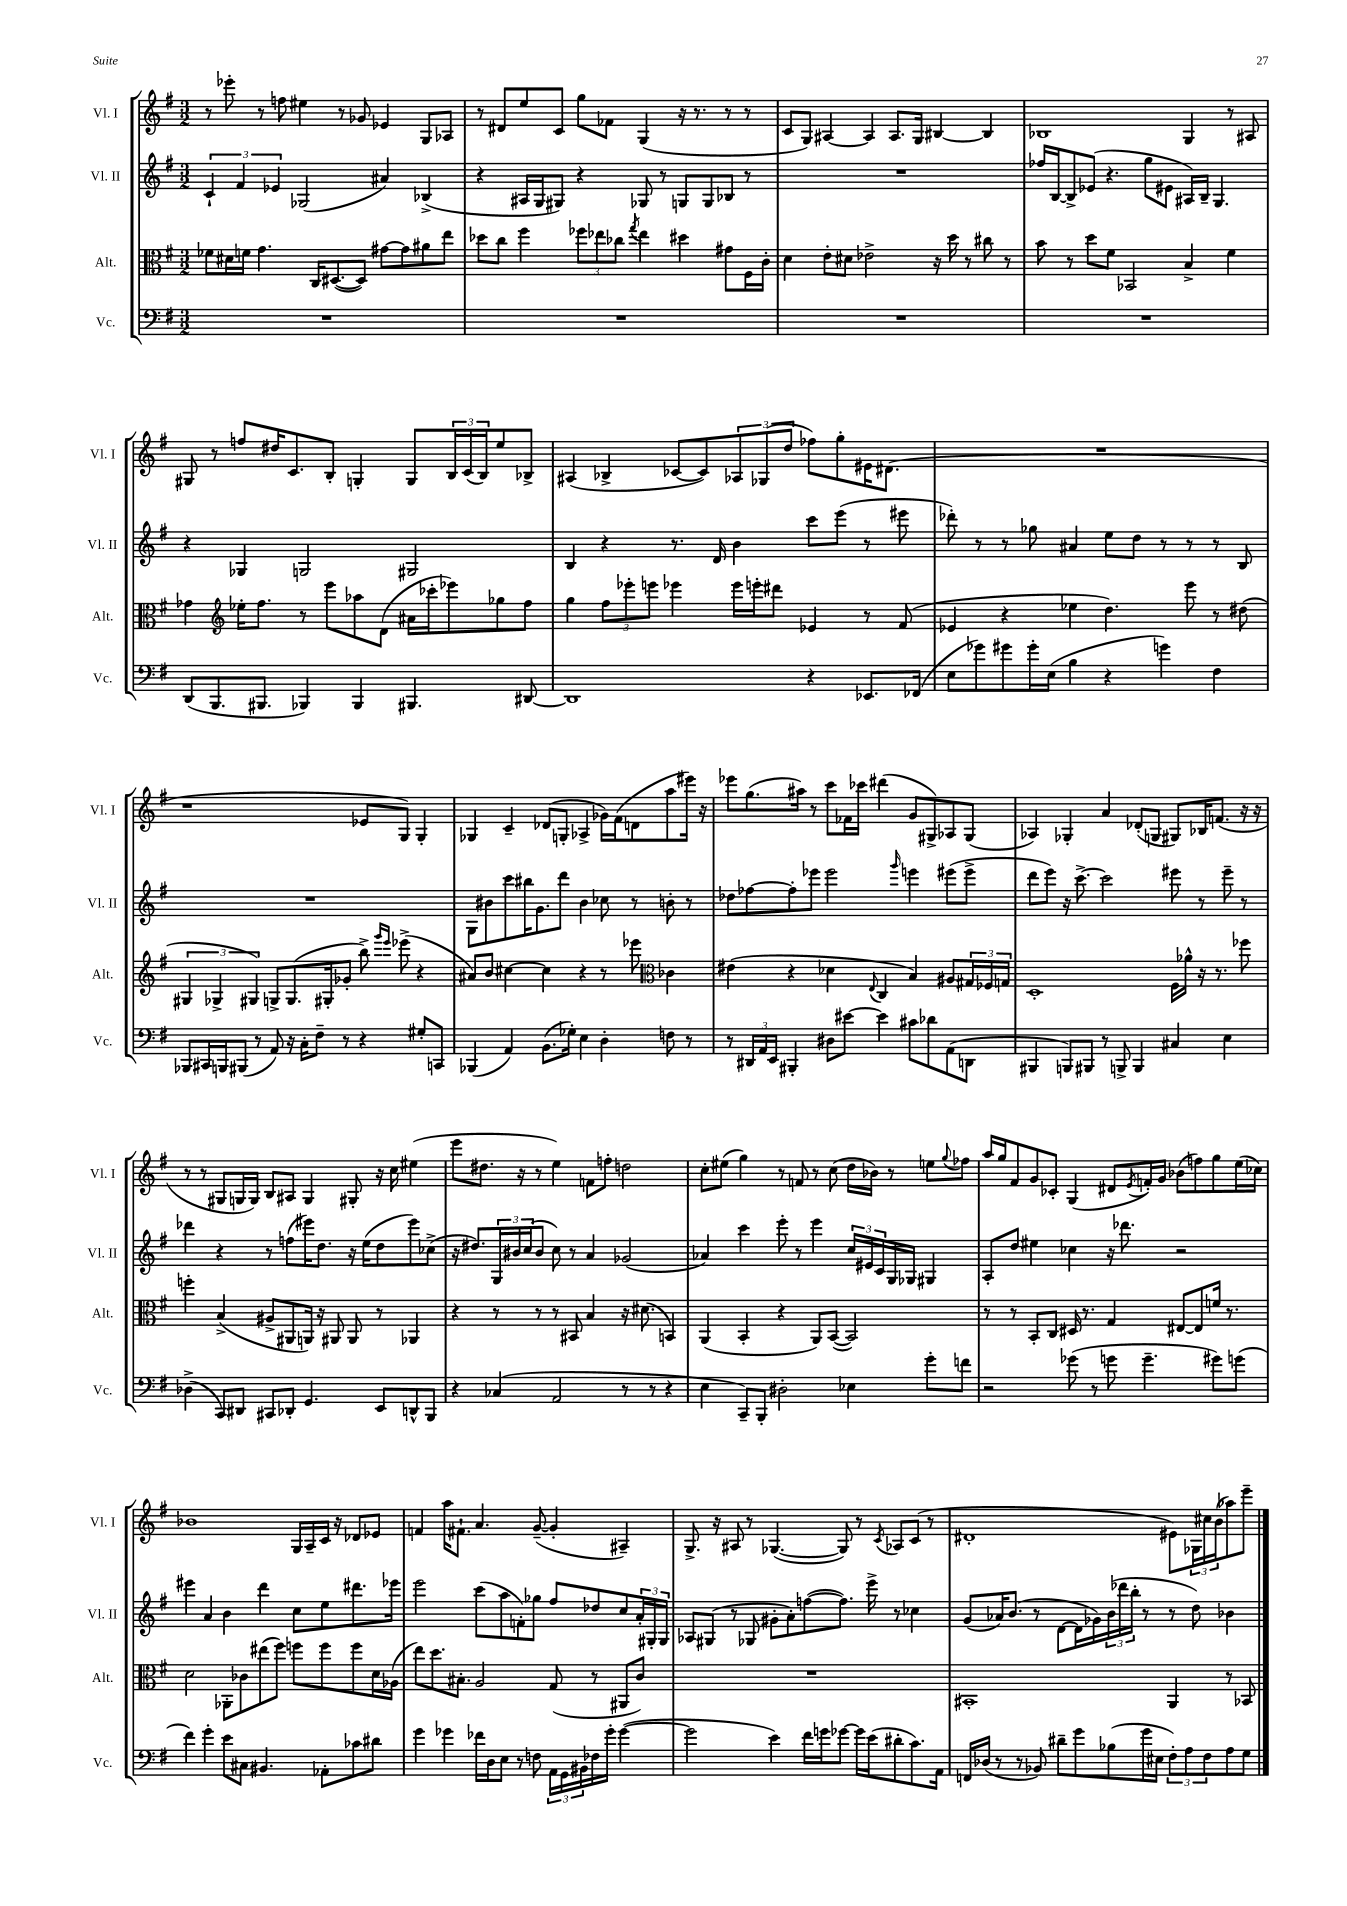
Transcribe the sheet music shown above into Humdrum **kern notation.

**kern	**kern	**kern	**kern
*staff4	*staff3	*staff2	*staff1
*clefF4	*clefC3	*clefG2	*clefG2
*k[f#]	*k[f#]	*k[f#]	*k[f#]
*M3/2	*M3/2	*M3/2	*M3/2
1.r	8f-	6c`	8r
.	16d#	.	8eee-'
.	.	6f#	.
.	16f	.	.
.	4.g	.	8r
.	.	6e-	.
.	.	.	8ff
.	.	(2G-	4ee#
.	16C	.	.
.	([8.D#	.	.
.	.	.	8r
.	8D#])	.	8g-
.	[8g#	4a#)	4e-
.	8g#]	.	.
.	8a#	(4B-^	8G
.	8ee	.	8A-
=	=	=	=
1.r	8dd-	4r	8r
.	8cc	.	8d#
.	4ff#	16A#	8ee
.	.	16G	.
.	.	8G#)	8c
.	12ff-	4r	8gg
.	12ee-	.	.
.	.	.	8f-
.	12cc-	.	.
.	8qgg	.	.
.	4ee-	8G-	(4G
.	.	8r	.
.	4dd#	8G	16r
.	.	.	8.r
.	.	8G	.
.	8g#	8B-	8r
.	16F#	8r	8r
.	16c'	.	.
=	=	=	=
1.r	4d	1.r	8c
.	.	.	8G)
.	8e'	.	[4A#
.	8d#	.	.
.	2e-^	.	4A#]
.	.	.	8.A#
.	.	.	16G
.	16r	.	[4B#
.	16dd	.	.
.	8r	.	.
.	8cc#	.	4B#]
.	8r	.	.
=	=	=	=
1.r	8b	16ff-	1B-
.	.	[16B	.
.	8r	8B^]	.
.	8dd	(8e-	.
.	8f#	4.r	.
.	2BB-	.	.
.	.	8gg	.
.	.	8e#	.
.	4B^	16A#)	4G
.	.	16B~	.
.	.	4.G	.
.	4f#	.	8r
.	.	.	8A#
=	=	=	=
(8DD	4g-	4r	8G#
8.BBB	.	.	8r
*	*clefG2	*	*
.	16ee-'	4G-	8ff
8.BBB#	8.ff#	.	.
.	.	.	16dd#
.	.	.	8.c
4BBB-)	8r	2G	.
.	8eee	.	8B'
4BBB-	8aa-	.	4G'
.	(8d	.	.
4.BBB#	16a#	2G#	8G
.	16ccc-'	.	.
.	8eee-)	.	24B
.	.	.	(24c
.	.	.	24B)
.	8gg-	.	8ee
[8DD#	8ff#	.	8B-^
=	=	=	=
1DD#]	4gg	4B	(4A#
.	12ff#	4r	4B-^
.	12eee-'	.	.
.	12eee	.	.
.	4eee-	8.r	[8c-
.	.	.	8c-])
.	.	16d	.
.	16eee-	4b	12A-
.	16eee'	.	.
.	.	.	(12G-
.	8ddd#	.	.
.	.	.	12dd
4r	4e-	8ccc	8ff-)
.	.	(8eee	8gg'
8.EE-	8r	8r	16e#
.	.	.	(8.d#
.	(8f#	8eee#	.
(16FF-	.	.	.
=	=	=	=
8E	4e-	8ddd-')	1.r
8g-)	.	8r	.
8g#	4r	8r	.
16g#'	.	8gg-	.
(16E	.	.	.
4B	4ee-	4a#	.
4r	4.dd)	8ee	.
.	.	8dd	.
4g)	.	8r	.
.	8eee	8r	.
4F#	8r	8r	.
.	(8dd#	8B	.
=	=	=	=
8BBB-	6G#	1.r	1r
16CC#	.	.	.
.	6G-^	.	.
16BBB	.	.	.
(8BBB#	.	.	.
.	6G#)	.	.
8r	.	.	.
8AA)	8G^	.	.
16r	(8.G	.	.
16C'	.	.	.
8F#~	.	.	.
.	16G#'	.	.
8r	8g-'	.	.
4r	8bb^)	.	8e-
.	16qqggg	.	.
.	16qqeee	.	.
.	(8eee-^	.	8G)
8G#'	4r	.	4G'
8CC	.	.	.
=	=	=	=
(4BBB-	8a#)	8G	4G-
.	8b	8b#	.
4AA)	[4cc#	8ccc	4c~
.	.	16bb#	.
.	.	8.g	.
(8.BB	4cc#]	.	(8d-
.	.	8ddd	8G'
16G-')	.	.	.
4E	4r	4b#	4A-^
4D'	8r	8cc-	16g-)
.	.	.	(16f#
.	8eee-	8r	8d
*	*clefC3	*	*
8F	4c-	8b'	8aa
8r	.	8r	16eee#)
.	.	.	16r
=	=	=	=
8r	(4e#	8dd-	8eee-
24DD#	.	[8ff-	(8.gg
24AA	.	.	.
24EE	.	.	.
4BBB#'	4r	8ff-']	.
.	.	.	16aa#)
.	.	8eee-	8r
8D#	4d-	2eee-	8ccc
[8e#	.	.	16f-
.	.	.	16ccc-
.	8qqE	.	.
4e#]	4C	.	(4ddd#
.	.	16qqggg	.
8c#	4B)	4eee	8g
8d-	.	.	8G#^)
(8AA	8A#	(8eee#	8A-
8DD	24G#	8eee#^	(8G#
.	24F-	.	.
.	24G	.	.
=	=	=	=
4BBB#	1D'	8ddd	4A-)
.	.	8eee)	.
8BBB)	.	16r	4G-'
.	.	[8.ccc^	.
8BBB#	.	.	.
8r	.	2ccc]	4a
8BBB^	.	.	.
4BBB	.	.	(8d-'
.	.	.	8G
4C#	16F#	8eee#	8G#)
.	16a-^^	.	.
.	16r	8r	16B-
.	8.r	.	(8.f
4E	.	8eee#~	.
.	8ff-	8r	16r
.	.	.	16r
=	=	=	=
(4D-^	4ff'	4ddd-	8r
.	.	.	8r
8CC)	(4B^	4r	8G#
8DD#	.	.	16G
.	.	.	16G)
8CC#	8A#^	8r	8B
8DD-'	8AA#	(8ff	8A#
4.GG	16AA)	16eee#)	4G
.	16r	8.dd	.
.	8AA#	.	.
.	8AA#	16r	8G#'
.	.	(16ee	.
8EE	8r	8dd	16r
.	.	.	16cc
8DD^^	4AA-	8eee#)	(4ee#
8BBB	.	(8cc-^	.
=	=	=	=
4r	4r	16r	8eee
.	.	8.dd#)	.
.	.	.	8.dd#
(4C-	8r	24G	.
.	.	24b#	.
.	.	.	16r
.	.	(24cc	.
.	8r	8b#	8r
2AA	8r	8cc)	4ee)
.	8BB#	8r	.
.	4B	4a	8f
.	.	.	8ff'
8r	16r	(2g-	2dd
.	(8.d#	.	.
8r	.	.	.
4r	4BB)	.	.
=	=	=	=
4E	(4AA	4a-)	8cc'
.	.	.	(8ee#
8CC~)	4BB'	4ccc	4gg)
8BBB'	.	.	.
2D#'	4r	8eee'	8r
.	.	8r	8f
.	8AA)	4eee	8r
.	([8BB	.	(8cc
4E-	2BB])	24cc	16dd
.	.	24e#	.
.	.	.	16b-)
.	.	24c	.
.	.	16G	8r
.	.	16G-	.
8g'	.	4G#	8ee
.	.	.	8qqgg
8f	.	.	8ff-
=	=	=	=
2r	8r	8A'	16aa
.	.	.	16gg
.	8r	8dd	8f#
.	8BB'	4ee#	8g
.	8C	.	8c-'
(8g-	16D#	4cc-	(4G
.	8.r	.	.
8r	.	.	.
8g	4G	16r	8d#
.	.	8.ddd-	.
.	.	.	8qe
4.g~	.	.	16f')
.	.	.	16g
.	[8E#	2r	(8b-
.	8E#]	.	8ff)
8g#)	16f	.	8gg
.	8.r	.	.
(8g	.	.	(16ee
.	.	.	16cc-)
=	=	=	=
4f#)	2d	4eee#	1b-
4g'	.	4a	.
8e	8AA-'	4b	.
8C#	8c-	.	.
4.BB#	(8ee#	4ddd	.
.	8ff#)	.	.
.	8ff	8cc	16G
.	.	.	16A~
8AA-'	8ff	8ee	16c
.	.	.	16r
8c-	8ff	8.ddd#	8d-
8d#	16d	.	8e-
.	(16A-	16eee-	.
=	=	=	=
4g	8ee)	2eee	4f
.	8.dd	.	.
4g-	.	.	16aa
.	8.B#'	.	8.f#`
16f-	2A	(8ccc	4.a
16D	.	.	.
8E	.	8aa	.
8r	.	8f')	.
8F	.	8gg-	([8g~
24AA	(8G	8ff#	4g']
24GG	.	.	.
24BB#	.	.	.
16F-	8r	8dd-	.
16g-'	.	.	.
([4g-	8AA#	8cc	4A#~)
.	8c)	24a'	.
.	.	24G#'	.
.	.	24G#	.
=	=	=	=
2g-]	1.r	8A-	8.G^
.	.	(8G#	.
.	.	.	16r
.	.	8r	8A#
.	.	8G-	8r
4e)	.	8g#'	([4.G-
.	.	8a')	.
16f#	.	([8ff	.
16g	.	.	.
[8g-	.	8.ff])	8G-])
16g-]	.	.	8r
(16e	.	16eee^	.
.	.	.	8qc
8d#'	.	8r	8A-
8.c)	.	4cc-	(8c
.	.	.	8r
16AA	.	.	.
=	=	=	=
16FF	1BB#'	(8g	1d#'
(16D-	.	.	.
8r	.	16a-)	.
.	.	(8.b	.
8r	.	.	.
8BB-)	.	8r	.
8d#~	.	[8d	.
8g	.	16d]	.
.	.	16g-)	.
(8B-	.	(24b	.
.	.	24ddd-	.
.	.	24bb'	.
16g	.	8r	.
16E#	.	.	.
12F#')	4AA	8r	8e#)
12A	.	.	.
.	.	8dd)	24G-
12F#	.	.	24cc#
.	.	.	(24b
8A	8r	4b-	8aa-)
8G	8BB-	.	8eee~
==	==	==	==
*-	*-	*-	*-
